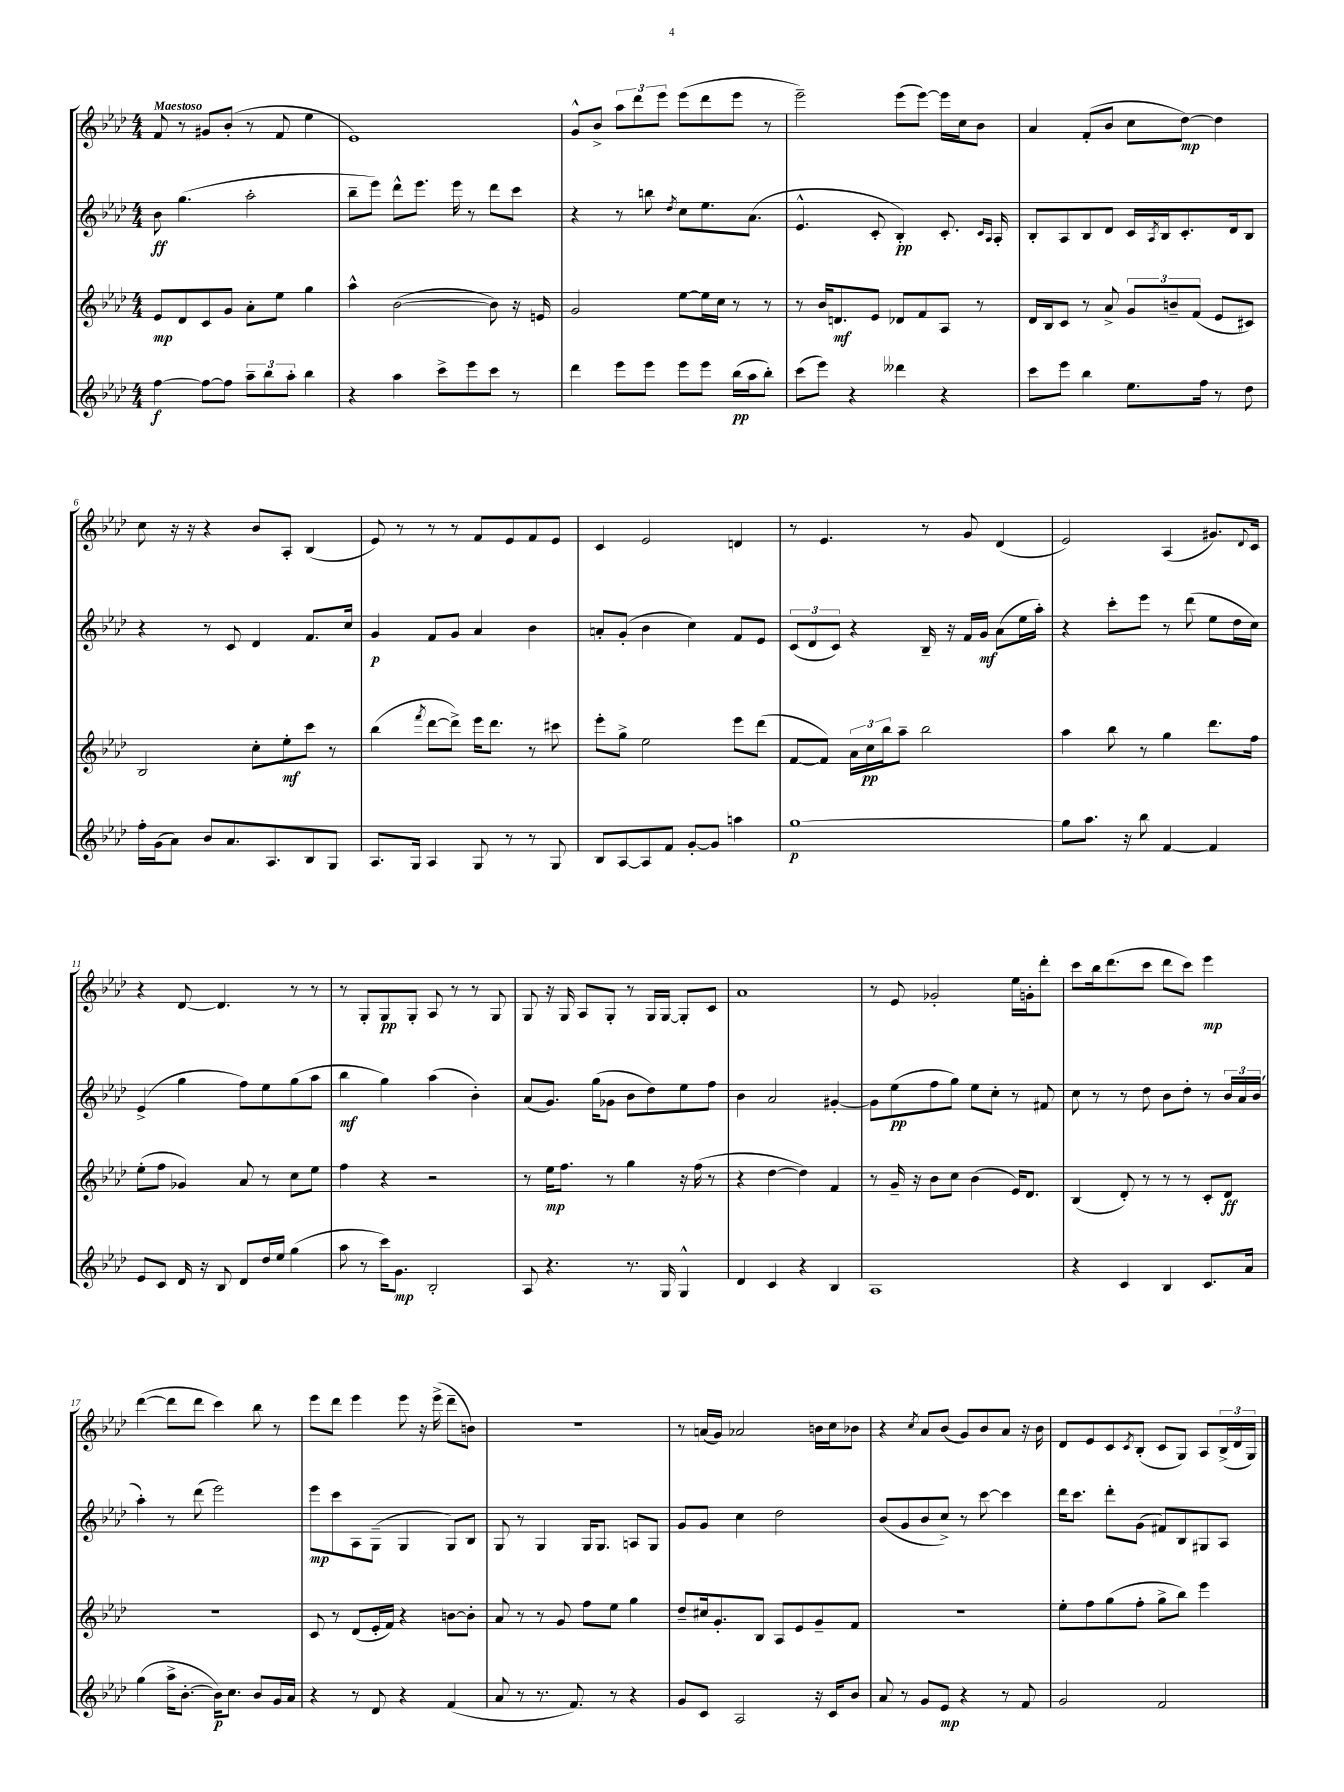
<<
\new StaffGroup <<
\new Staff = "s0" {
    \clef treble \key aes \major \numericTimeSignature \time 4/4 \tempo "Maestoso"
    f'8 r8 gis'8 bes'8-.( r8 f'8 ees''4 |
    ees'1) |
    g'8-^ bes'8-> \tuplet 3/2 { aes''8 des'''8 ees'''8 } ees'''8( des'''8 ees'''8 r8 |
    ees'''2--) ees'''8( ees'''8~) ees'''16 c''16 bes'8 |
    aes'4 f'8-.( bes'8 c''8 des''8~\mp) des''4 |
    c''8 r16 r16 r4 bes'8 aes8-. bes4( |
    ees'8) r8 r8 r8 f'8 ees'8 f'8 ees'8 |
    c'4 ees'2 d'4 |
    r8 ees'4. r8 g'8 des'4( |
    ees'2) aes4( gis'8.) \appoggiatura { des'8 } c'16 |
    r4 des'8~ des'4. r8 r8 |
    r8 g8-. g8\pp g8-. aes8 r8 r8 g8 |
    g8 r16 g16 aes8 g8-. r8 g16 g16~ g8-. c'8 |
    aes'1 |
    r8 ees'8 ges'2-. ees''16 g'16-. des'''8-. |
    c'''8 bes''16 des'''8.( c'''8 des'''8 c'''8) ees'''4\mp |
    des'''4~( des'''8 des'''8 c'''4) bes''8 r8 |
    ees'''8 des'''8 ees'''4 ees'''8 r16 ees'''16->( des'''8-- b'8) |
    R1 |
    r8 a'16( g'16) aes'2 b'16 c''16 bes'8 |
    r4 \acciaccatura { c''8 } aes'8 bes'8( g'8) bes'8 aes'8 r16 bes'16 |
    des'8 ees'8 c'8 \acciaccatura { c'8 } bes8-.( c'8 g8) aes8 \tuplet 3/2 { bes16->( des'16 g16) } \bar "|." |
}
\new Staff = "s1" {
    \clef treble \key aes \major \numericTimeSignature \time 4/4
    bes'8\ff g''4.( aes''2-. |
    bes''8-- ees'''8) des'''8-^ ees'''8. ees'''16 r8 des'''8 c'''8 |
    r4 r8 b''8 \acciaccatura { des''8 } c''8 ees''8. aes'8.( |
    ees'4.-^ c'8-. bes4-.\pp) c'8.-. \grace { c'16 aes16 } aes16-. |
    bes8-. aes8 bes8 des'8 c'16 \acciaccatura { aes8 } bes16 c'8.-. des'16 bes8 |
    r4 r8 c'8 des'4 f'8. c''16 |
    g'4\p f'8 g'8 aes'4 bes'4 |
    a'8-. g'8-.( bes'4 c''4) f'8 ees'8 |
    \tuplet 3/2 { c'8( des'8 c'8) } r4 bes16-- r16 f'16 g'16\mf aes'8( ees''16 aes''16-.) |
    r4 c'''8-. ees'''8 r8 des'''8( ees''8 des''16 c''16) |
    ees'4->( g''4 f''8) ees''8 g''8( aes''8 |
    bes''4\mf g''4) aes''4( bes'4-.) |
    aes'8( g'8.) g''16( ges'8 bes'8 des''8) ees''8 f''8 |
    bes'4 aes'2 gis'4~-. |
    gis'8 ees''8\pp( f''8 g''8) ees''8 c''8-. r8 fis'8 |
    c''8 r8 r8 des''8 bes'8 des''8-. r8 \tuplet 3/2 { bes'16 aes'16 bes'16( } |
    aes''4-.) r8 des'''8( ees'''2) |
    ees'''8\mp c'''8 aes8 g8--( g4 g8) bes8 |
    g8 r8 g4 g16 g8. a8 g8 |
    g'8 g'8 c''4 des''2 |
    bes'8( g'8 bes'8 c''8->) r8 c'''8~ c'''4 |
    des'''16 c'''8. des'''8-. g'8( fis'8) bes8 gis8 aes8 \bar "|." |
}
\new Staff = "s2" {
    \clef treble \key aes \major \numericTimeSignature \time 4/4
    ees'8\mp des'8 c'8 g'8 aes'8-. ees''8 g''4 |
    aes''4-^ bes'2~( bes'8) r16 e'16 |
    g'2 ees''8~ ees''16 c''16 r8 r8 |
    r8 bes'16 d'8.\mf ees'8 des'8 f'8 aes8 r8 |
    des'16 bes16 c'8 r8 aes'8-> \tuplet 3/2 { g'8 b'8-- f'8( } ees'8 cis'8) |
    bes2 c''8-. ees''8-.\mf c'''8 r8 |
    bes''4( \acciaccatura { f'''8 } des'''8~ des'''8->) ees'''16 des'''8. r8 cis'''8 |
    ees'''8-. g''8-> ees''2 ees'''8 des'''8( |
    f'8~ f'8) \tuplet 3/2 { aes'16 c''16\pp bes''16 } aes''8-- bes''2 |
    aes''4 bes''8 r8 g''4 des'''8. f''16 |
    ees''8-.( f''8 ges'4) aes'8 r8 c''8 ees''8 |
    f''4 r4 r2 |
    r8 ees''16\mp f''8. r8 g''4 r16 f''16( r8 |
    r4 des''4~ des''4) f'4 |
    r8 g'16-- r16 bes'8 c''8 bes'4( ees'16) des'8. |
    bes4( des'8-.) r8 r8 r8 c'8-. des'8\ff |
    R1 |
    c'8 r8 des'8( ees'16-. f'16) r4 b'8~ b'8-. |
    aes'8 r8 r8 g'8 f''8 ees''8 g''4 |
    des''8-- cis''16 g'8.-. bes8 aes8 ees'8 g'8-- f'8 |
    R1 |
    ees''8-. f''8 g''8( f''8-. g''8-> bes''8) ees'''4 \bar "|." |
}
\new Staff = "s3" {
    \clef treble \key aes \major \numericTimeSignature \time 4/4
    f''4~\f f''8~ f''8 \tuplet 3/2 { aes''8-- bes''8 aes''8-. } bes''4 |
    r4 aes''4 c'''8-> ees'''8 c'''8 r8 |
    des'''4 ees'''8 ees'''8 ees'''8 ees'''8 bes''16\pp( aes''16 bes''8-.) |
    c'''8( ees'''8) r4 deses'''4 r4 |
    c'''8 ees'''8 bes''4 ees''8. f''16 r8 des''8 |
    f''16-. g'16( aes'8) bes'8 aes'8. aes8. bes8 g8 |
    aes8. g16 aes4 g8 r8 r8 g8 |
    bes8 aes8~ aes8 f'8 g'8~-. g'8 a''4 |
    g''1~\p |
    g''8 aes''8. r16 bes''8 f'4~ f'4 |
    ees'8 c'8 des'16 r16 bes8 des'8 des''16 ees''16 g''4( |
    aes''8 r8 c'''16) g'8.\mp bes2-. |
    aes8 r4. r8. g16 g4-^ |
    des'4 c'4 r4 bes4 |
    aes1 |
    r4 c'4 bes4 c'8. aes'16 |
    g''4( aes''16-> bes'8.~-. bes'16\p) c''8. bes'8 g'16 aes'16 |
    r4 r8 des'8 r4 f'4( |
    aes'8 r8 r8. f'8.) r8 r4 |
    g'8 c'8 aes2 r16 c'16 bes'8 |
    aes'8 r8 g'8 ees'8\mp r4 r8 f'8 |
    g'2 f'2 \bar "|." |
}
>>
>>
